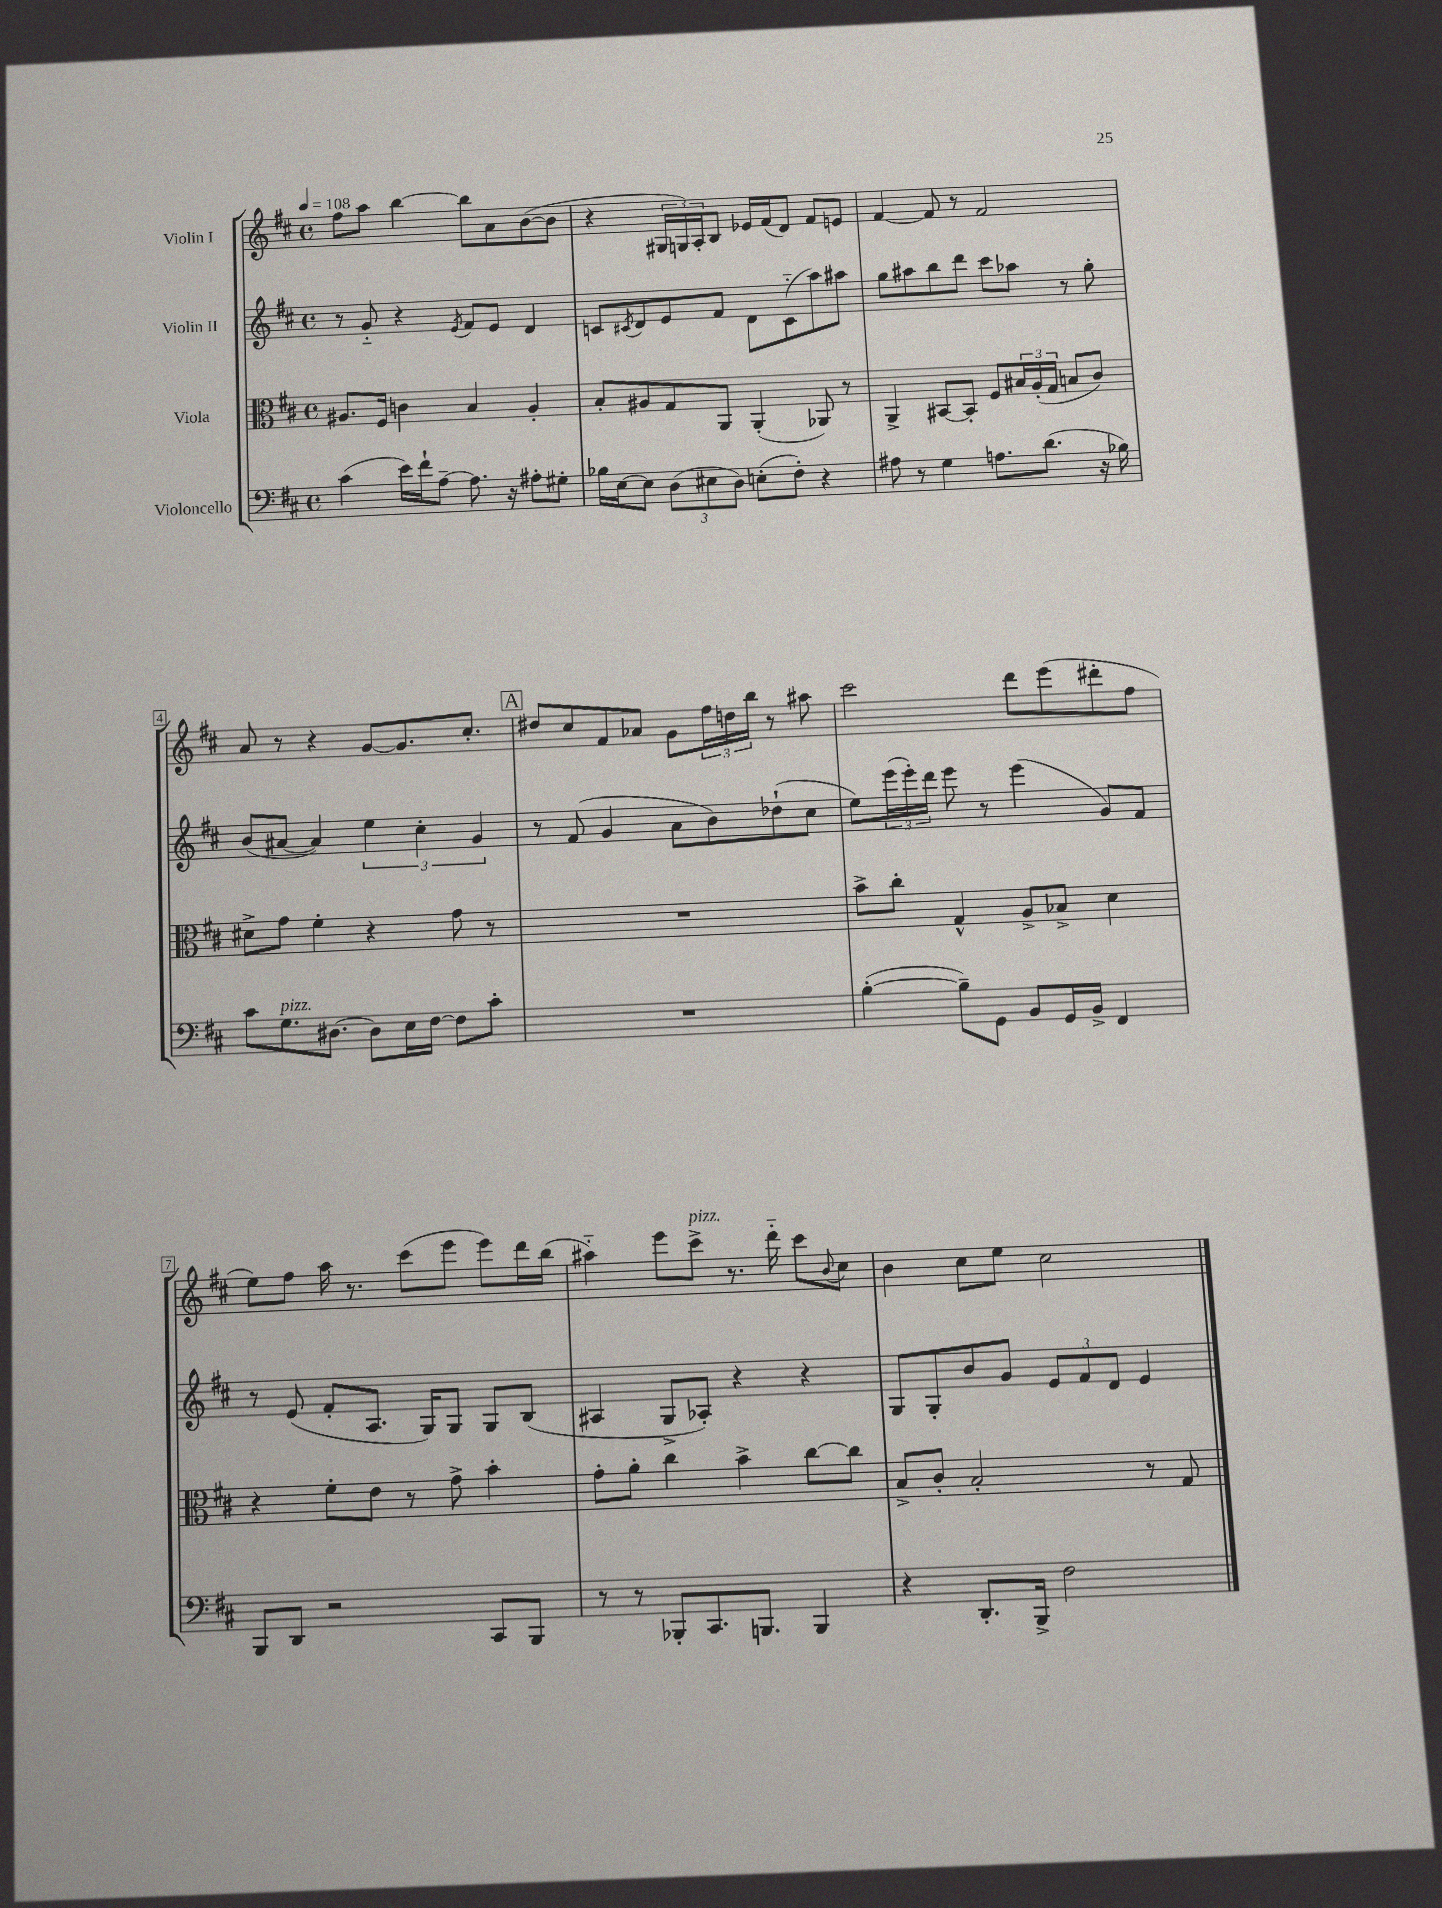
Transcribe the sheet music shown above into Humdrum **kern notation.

**kern	**kern	**kern	**kern
*part4	*part3	*part2	*part1
*staff4	*staff3	*staff2	*staff1
*I"Violoncello	*I"Viola	*I"Violin II	*I"Violin I
*clefF4	*clefC3	*clefG2	*clefG2
*k[f#c#]	*k[f#c#]	*k[f#c#]	*k[f#c#]
*M4/4	*M4/4	*M4/4	*M4/4
*met(c)	*met(c)	*met(c)	*met(c)
*MM108	*MM108	*MM108	*MM108
=1	=1	=1	=1
(4c#\	8.A#X/L	8r	8ff#\L
.	.	8g/	8aa\J
.	16F#/Jk	.	.
16e\LL)	4cn\	4r	[4bb\
16f#`\J	.	.	.
[8A~\J	.	.	.
.	.	8qe/	.
8.A\]	4B/	8f#/L	8bb\L]
.	.	8e/J	8a\
16r	.	.	.
8A#X'\L	4A#'/	4d/	([8b\
8G#X'\J	.	.	8b\J]
=2	=2	=2	=2
16B-X\LL	8B'/L	8cn/L	4r
[16E\J	.	.	.
.	.	8qc#X/	.
8E\J]	8A#X/	8d/	.
(12D\L	8G/	8e/	24G#X/LL
.	.	.	24Gn/)
12E#X\	.	.	24A'/J
.	8AA/J	8f#/J	8B/J
12D\J)	.	.	.
(8En'\L	(4AA'/	8d\L	16e-X/LL
.	.	.	(16f#/J
8F#'\J)	.	(8c#\	8d/J)
4r	8AA-X/)	8aa\)	8f#/L
.	8r	8aa#X\J	8en/J
=3	=3	=3	=3
8A#X\	4AA^/	8gg\L	[4f#/
8r	.	8aa#X\	.
4G\	[8BB#X/L	8bb\	8f#/]
.	8BB#'/J]	8ddd\J	8r
8.An\L	8F#/L	8ccc#\L	2f#/
.	24B#X/L	8aa-X\J	.
.	(24A'/	.	.
(8.d\J	.	.	.
.	24G/JJ	.	.
.	8Bn/L	8r	.
16r	8c#/J)	8gg'\	.
16B-X\)	.	.	.
!!LO:LB:g=z
=4	=4	=4	=4
8c#\L	8d#X^\L	(8b/L	8a/
!LO:TX:a:i:t=pizz.	!	!	!
8.G\	8g\J	[8a#X/J	8r
.	4f#'\	4a#/])	4r
[8.D#X\J	.	.	.
8D#\L]	4r	6ee\	[8g/L
16E\L	.	.	8.g/]
.	.	6cc#'\	.
[16F#\JJ	.	.	.
8F#\L]	8g\	.	.
.	.	.	8.cc#'/J
.	.	6g/	.
8c#'\J	8r	.	.
!!LO:REH:place=s1:t=A
=5	=5	=5	=5
1r	1r	8r	8dd#X/L
.	.	(8f#/	8cc#/
.	.	4g/	8f#/
.	.	.	8a-X/J
.	.	8a\L	8g\L
.	.	8b\)	24ff#\L
.	.	.	24ddn\
.	.	.	24bb\JJ
.	.	(8dd-X`\	8r
.	.	8cc#\J	8aa#X\
=6	=6	=6	=6
([4B'\	8b^\L	8ee\L)	2ccc#\
.	8cc#'\J	(24eee\L	.
.	.	24eee'\)	.
.	.	24ddd\JJ	.
8B~\L])	4G^^/	8eee\	.
8GG\J	.	8r	.
8BB/L	8A^/L	(4eee\	8ddd\L
16GG/L	8B-X^/J	.	(8eee\
16BB^/JJ	.	.	.
4FF#/	4d\	8g/L)	8ddd#X'\
.	.	8f#/J	8ff#\J
!!LO:LB:g=z
=7	=7	=7	=7
8BBB/L	4r	8r	8ee\L)
8DD/J	.	(8e/	8ff#\J
2r	8f#'\L	8f#'/L	16aa\
.	.	.	8.r
.	8e\J	8.A/J	.
.	8r	.	(8ccc#\L
.	.	16G/KL)	.
.	8g^\	8G/J	8eee\J
8CC#/L	4b'\	8G/L	8eee\L)
8BBB/J	.	(8B/J	16ddd\L
.	.	.	(16bb\JJ
=8	=8	=8	=8
8r	8g'\L	4A#X/	4aa#X\)
8r	8a'\J	.	.
8BBB-X'/L	4cc#\	8G^/L	8eee\L
!	!	!	!LO:TX:a:i:t=pizz.
8.CC#/	.	8A-X'/J)	8ccc#^\J
.	4b^\	4r	8.r
8.BBBn/J	.	.	.
.	.	.	16ddd\
4BBB/	[8cc#\L	4r	8ccc#\L
.	.	.	8qqb/
.	8cc#\J]	.	8cc#\J
=9	=9	=9	=9
4r	8B^/L	8G/L	4b\
.	8c#'/J	8G'/	.
8.DD'/L	2B'/	8b/	8cc#\L
.	.	8g/J	8ee\J
16BBB^/Jk	.	.	.
2F#\	.	12e/L	2cc#\
.	.	12f#/	.
.	.	12d/J	.
.	8r	4e/	.
.	8G/	.	.
==	==	==	==
*-	*-	*-	*-
